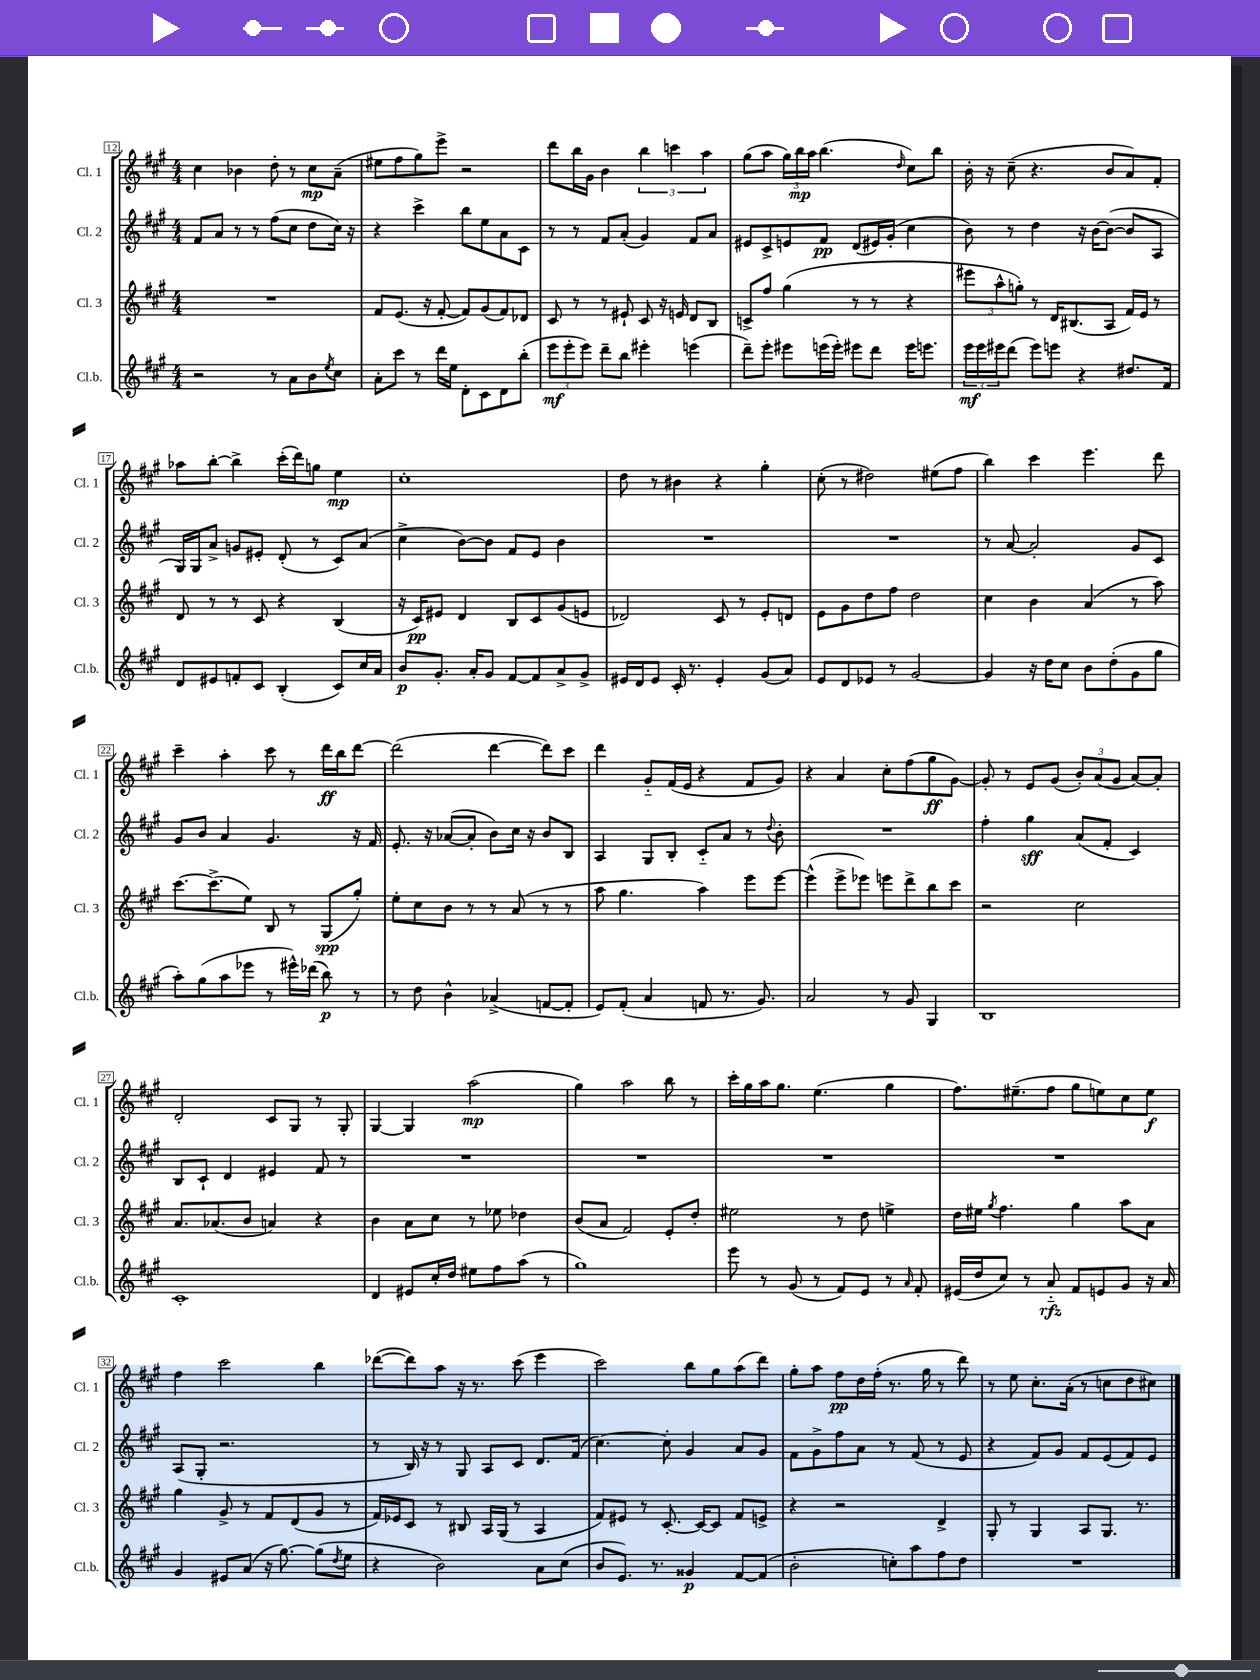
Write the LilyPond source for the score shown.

<<
\new StaffGroup <<
\new Staff = "s0" \with { instrumentName = "Cl. 1" shortInstrumentName = "Cl. 1" } {
    \clef treble \key a \major \numericTimeSignature \time 4/4
    cis''4 bes'4 d''8-. r8 cis''8\mp a'8--( |
    eis''8 fis''8 gis''8) e'''8-> r2 |
    d'''8 b''16 gis'16 b'4 \tuplet 3/2 { b''4 c'''4 a''4 } |
    gis''8( a''8 \tuplet 3/2 { gis''16) b''16\mp a''16 } b''4.( \grace { d''16 } cis''8) b''8 |
    b'16-. r16 cis''8--( r4. b'8 a'8) fis'8-. |
    aes''8 b''8~-. b''4-> cis'''16-.( d'''16) g''8 e''4\mp |
    cis''1-. |
    d''8 r8 bis'4 r4 gis''4-. |
    cis''8-.( r8 dis''2) eis''8( fis''8 |
    b''4) cis'''4 e'''4. d'''8 |
    cis'''4-- a''4-. cis'''8 r8 d'''16\ff b''16 d'''8~ |
    d'''2( d'''4~ d'''8) cis'''8 |
    d'''4 gis'8-_ fis'16( e'16 r4 fis'8 gis'8) |
    r4 a'4 cis''8-. fis''8( gis''8\ff gis'8~) |
    gis'8-. r8 e'8 gis'8( \tuplet 3/2 { b'8-.) a'8( gis'8 } a'8~) a'8-. |
    d'2-. cis'8 gis8 r8 gis8-. |
    gis4~ gis4 a''2\mp( |
    gis''4) a''2 b''8 r8 |
    cis'''16-. gis''16 a''16 gis''8. e''4.( gis''4 |
    fis''8.) eis''8.--( fis''8 gis''8 e''8) cis''8 e''8\f |
    fis''4 cis'''2 b''4 |
    des'''8~( des'''8) a''8 r16 r8. cis'''8( e'''4 |
    cis'''2) b''8 gis''8 a''8( d'''8) |
    gis''8-. a''8 fis''8\pp d''16 fis''16-.( r8. gis''16 r8 d'''8) |
    r8 e''8 cis''8.-. a'16-.( r8 c''8 d''8 cis''8) \bar "|." |
}
\new Staff = "s1" \with { instrumentName = "Cl. 2" shortInstrumentName = "Cl. 2" } {
    \clef treble \key a \major \numericTimeSignature \time 4/4
    fis'8 a'8 r8 r8 fis''8( cis''8 d''8 cis''16) r16 |
    r4 cis'''4-> b''8 e''8 a'8 cis'8 |
    r8 r8 fis'8 a'8-.( gis'4) fis'8 a'8 |
    eis'8 cis'8-> e'8 fis'8\pp d'8( eis'16) gis'16-.( cis''4 |
    b'8) r8 d''4 r16 b'16~ b'8~( b'8 a8 |
    gis16) gis16 a'8-> g'8 eis'8-. d'8-.( r8 cis'8) a'8( |
    cis''4-> b'8~) b'8 fis'8 e'8 b'4 |
    R1 |
    R1 |
    r8 a'8~ a'2-. gis'8 cis'8 |
    gis'8 b'8 a'4 gis'4. r16 fis'16 |
    e'8.-. r16 aes'8~( aes'8-. b'8) cis''16 r16 b'8 b8 |
    a4 gis8 b8-. cis'8-_ a'8 r8 \appoggiatura { d''8 } b'8-. |
    R1 |
    fis''4-. gis''4\sff a'8( fis'8-. cis'4) |
    b8 cis'8-! d'4 eis'4 fis'8 r8 |
    R1 |
    R1 |
    R1 |
    R1 |
    a8( gis8-. r2. |
    r8 b16) r16 r8 gis8 a8 cis'8 d'8. fis'16( |
    cis''4.~) cis''8-. gis'4 a'8 gis'8 |
    fis'8 gis'8-> fis''8 a'8 r8 fis'8( r8 e'8 |
    r4 fis'8) gis'8 fis'8 e'8( fis'8) e'8 \bar "|." |
}
\new Staff = "s2" \with { instrumentName = "Cl. 3" shortInstrumentName = "Cl. 3" } {
    \clef treble \key a \major \numericTimeSignature \time 4/4
    R1 |
    fis'8 e'8.( r16 fis'8~-. fis'8) gis'8( fis'8) des'8 |
    cis'8 r8 r8 eis'8-! cis'8 r16 e'16 d'8 b8 |
    c'8-> fis''8 gis''4( r8 r8 r4 |
    \tuplet 3/2 { eis'''8 a''8-^ g''8-.) } r8 d'16 bis8.( a8 fis'16) e'16 r8 |
    d'8 r8 r8 cis'8 r4 b4( |
    r16 cis'16\pp) eis'8 d'4 b8 cis'8 gis'8( e'8 |
    des'2) cis'8 r8 e'8-. d'8 |
    e'8 gis'8 d''8 fis''8 d''2 |
    cis''4 b'4 a'4( r8 a''8) |
    cis'''8.~ cis'''8.->( e''8) b8 r8 gis8\spp( gis''8-.) |
    e''8-. cis''8 b'8 r8 r8 a'8( r8 r8 |
    a''8 gis''4. a''4) e'''8 e'''8~ |
    e'''4-^( e'''8-> ees'''8) e'''8 d'''8-> b''8 cis'''8 |
    r2 cis''2 |
    a'8. aes'8.( b'8 a'4) r4 |
    b'4 a'8 cis''8 r8 ees''8 des''4 |
    b'8( a'8 fis'2) e'8-. d''8-. |
    eis''2 r8 d''8 e''4-> |
    d''16 eis''16 \acciaccatura { gis''8 } fis''4. gis''4 a''8 a'8 |
    gis''4 gis'8-> r8 fis'8 d'8( gis'8 r8 |
    fis'16) ees'16 cis'8 r8 bis8 a16 gis16( r8 a4 |
    fis'8) eis'8 r8 cis'8.~-. cis'16~ cis'8 fis'8 e'8-> |
    r4 r2 d'4-> |
    gis8-. r8 gis4 a8 gis8. r8. \bar "|." |
}
\new Staff = "s3" \with { instrumentName = "Cl.b." shortInstrumentName = "Cl.b." } {
    \clef treble \key a \major \numericTimeSignature \time 4/4
    r2 r8 a'8 b'8 \acciaccatura { e''8 } cis''8 |
    a'8-. cis'''8 r8 d'''16 e''16 d'8-. cis'8 d'8 b''8-.( |
    \tuplet 3/2 { e'''8\mf e'''8-. e'''8) } d'''8-- b''8 eis'''4-. e'''4( |
    d'''8--) e'''8-. eis'''8 e'''16( e'''16-.) eis'''8 d'''8 eis'''16 e'''8. |
    \tuplet 3/2 { e'''16\mf e'''16 eis'''16 } d'''8( eis'''8) e'''8 r4 dis''8. fis'16 |
    d'8 eis'8 f'8-. cis'8 b4-.( cis'8) cis''16 a'16 |
    b'8\p gis'8.-. a'16-. gis'8 fis'8~ fis'8 a'8-> gis'8-> |
    eis'16 d'16 eis'8 cis'16-. r8. eis'4-. gis'8( a'8) |
    e'8 d'8 ees'8 r8 gis'2~ |
    gis'4 r16 d''16 cis''8 b'8 d''8-.( gis'8 gis''8 |
    a''8-.) gis''8( a''8 ees'''8 r8 eis'''16-^) des'''16( b''8\p) r8 |
    r8 d''8 b'4-^ aes'4->( f'8~ f'8-. |
    e'8) fis'8-.( a'4 f'8 r8. gis'8.) |
    a'2 r8 gis'8 gis4 |
    b1 |
    cis'1-. |
    d'4 eis'8 cis''16-. d''16 eis''8 fis''8 a''8( r8 |
    gis''1) |
    e'''8 r8 gis'8( r8 fis'8) e'8 r8 \grace { a'16 } fis'8-. |
    eis'16( d''16 cis''8) r8 a'8-_\rfz fis'8 e'8 gis'8 r16 a'16 |
    gis'4 eis'8 a'8( r16 gis''8.~) gis''8( \acciaccatura { d''8 } e''8 |
    r4 b'2) a'8 cis''8( |
    b'8 e'8.) r8. gisis'4\p fis'8~ fis'8( |
    b'2-. c''8-.) a''8 fis''8 d''8 |
    R1 \bar "|." |
}
>>
>>
\layout { \context { \Score currentBarNumber = #12 \override BarNumber.stencil = #(make-stencil-boxer 0.1 0.3 ly:text-interface::print) } }
